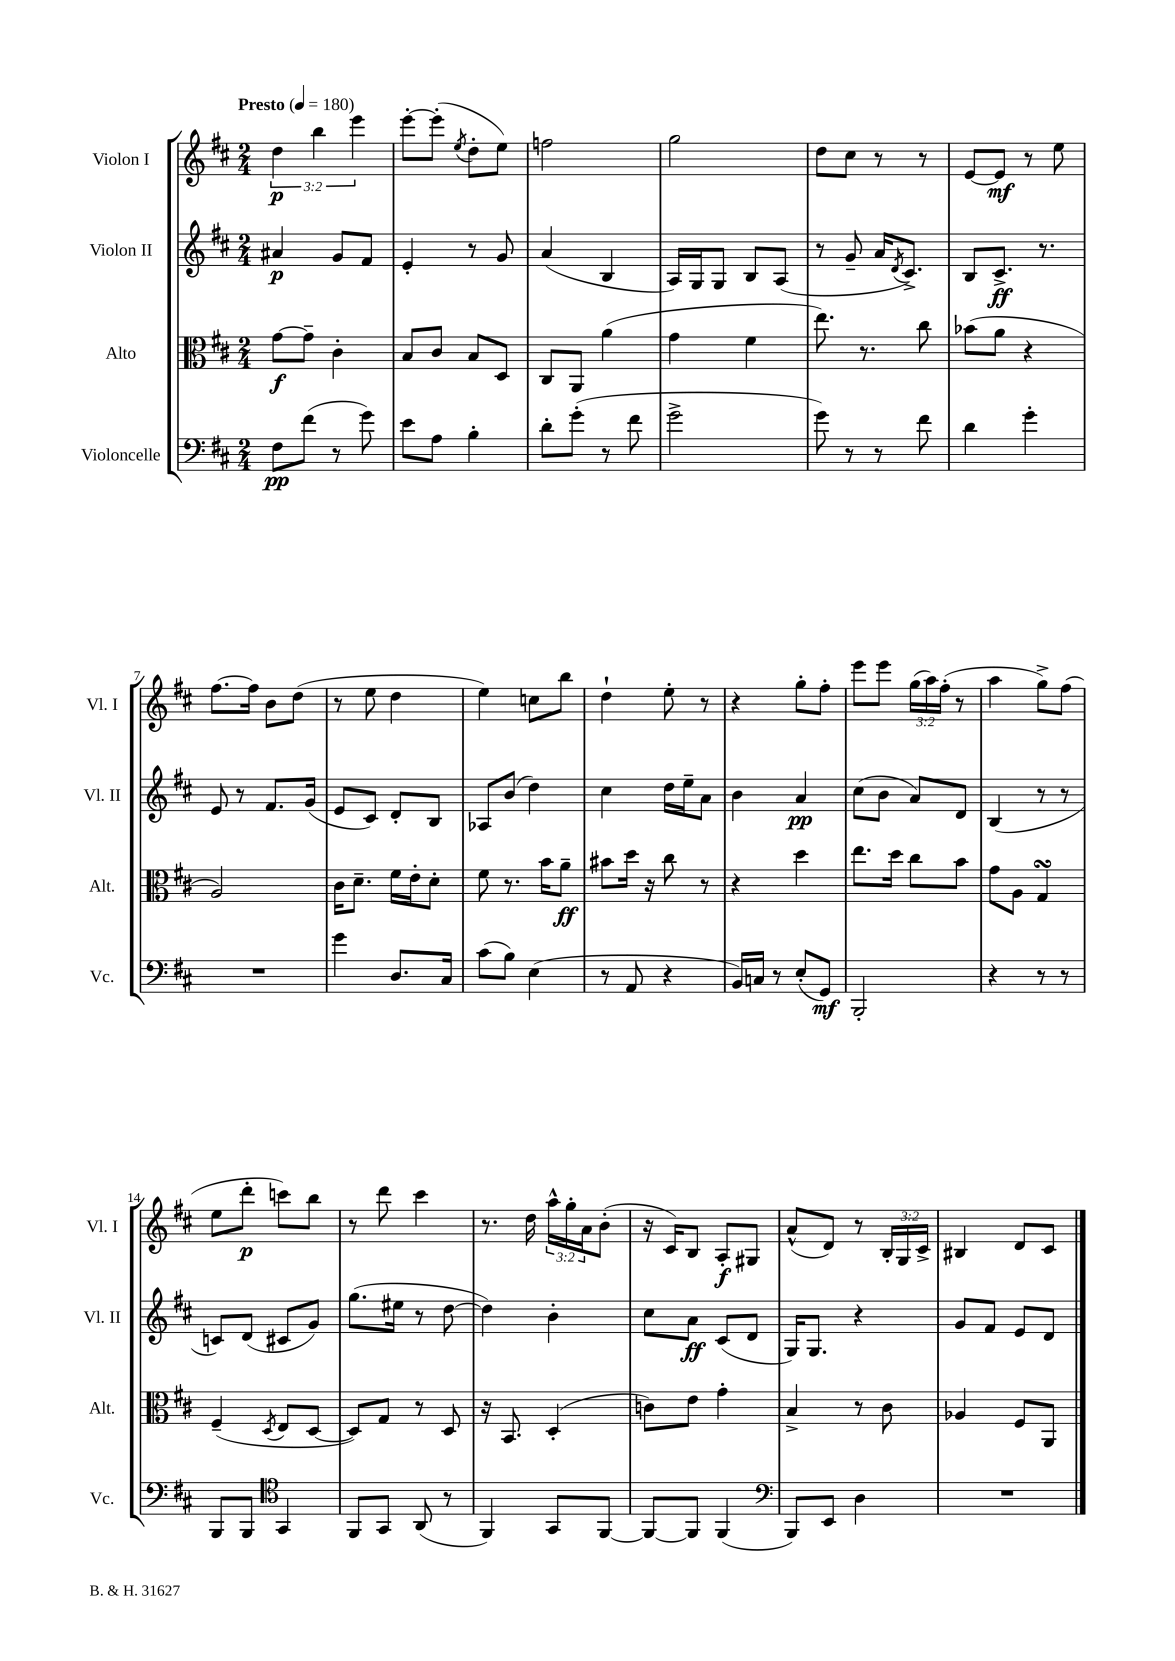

**kern	**kern	**kern	**kern
*staff4	*staff3	*staff2	*staff1
*clefF4	*clefC3	*clefG2	*clefG2
*k[f#c#]	*k[f#c#]	*k[f#c#]	*k[f#c#]
*M2/4	*M2/4	*M2/4	*M2/4
*MM180	*MM180	*MM180	*MM180
8F#	[8g	4a#	6dd
(8f#	8g~]	.	.
.	.	.	6bb
8r	4c#'	8g	.
.	.	.	6eee
8g)	.	8f#	.
=	=	=	=
8e	8B	4e'	[8eee'
8A	8c#	.	(8eee']
.	.	.	8qee
4B'	8B	8r	8dd'
.	8D	8g	8ee)
=	=	=	=
8d'	8C#	(4a	2ff
(8g'	8AA	.	.
8r	(4a	4B	.
8f#	.	.	.
=	=	=	=
2g^	4g	16A)	2gg
.	.	16G	.
.	.	8G	.
.	4f#	8B	.
.	.	(8A	.
=	=	=	=
8g)	8.ee)	8r	8dd
8r	.	8g~	8cc#
.	8.r	.	.
8r	.	16a	8r
.	.	8qd	.
.	.	8.c#^)	.
8f#	8cc#	.	8r
=	=	=	=
4d	(8b-	8B	[8e
.	8a	8.c#^	8e]
4g'	4r	.	8r
.	.	8.r	.
.	.	.	8ee
=	=	=	=
2r	2A)	8e	[8.ff#
.	.	8r	.
.	.	.	16ff#]
.	.	8.f#	8b
.	.	.	(8dd
.	.	(16g	.
=	=	=	=
4g	16c#	8e	8r
.	8.d~	.	.
.	.	8c#)	8ee
8.D	16f#	8d'	4dd
.	16e'	.	.
.	8d'	8B	.
16C#	.	.	.
=	=	=	=
(8c#	8f#	8A-	4ee)
8B)	8.r	(8b	.
(4E	.	4dd)	8cc
.	16b	.	.
.	8a~	.	8bb
=	=	=	=
8r	8b#	4cc#	4dd`
8AA	16dd	.	.
.	16r	.	.
4r	8cc#	16dd	8ee'
.	.	16ee~	.
.	8r	8a	8r
=	=	=	=
16BB)	4r	4b	4r
16C	.	.	.
8r	.	.	.
(8E'	4dd	4a	8gg'
8GG)	.	.	8ff#'
=	=	=	=
2BBB'	8.ee	(8cc#	8eee
.	.	8b	8eee
.	16dd	.	.
.	8cc#	8a)	(24gg
.	.	.	24aa)
.	.	.	(24ff#'
.	8b	8d	8r
=	=	=	=
4r	8g	(4B	4aa
.	8A	.	.
8r	4G	8r	8gg^)
8r	.	8r	(8ff#
=	=	=	=
8BBB	(4F#~	8c)	8ee
8BBB	.	(8d	8ddd'
*clefC4	*	*	*
.	8qD	.	.
4GG	8E	8c#	8ccc)
.	[8D	8g)	8bb
=	=	=	=
8FF#	8D])	(8.gg	8r
8GG	8G	.	8ddd
.	.	16ee#	.
(8AA	8r	8r	4ccc#
8r	8D	[8dd	.
=	=	=	=
4FF#)	16r	4dd])	8.r
.	8.BB	.	.
.	.	.	16dd
8GG	(4D'	4b'	24aa^^
.	.	.	24gg'
.	.	.	24a
[8FF#	.	.	(8b'
=	=	=	=
8FF#_	8c)	8cc#	16r
.	.	.	16c#)
8FF#]	8e	8a	8B
(4FF#	4g'	(8c#	8A'
.	.	8d	8G#
=	=	=	=
*clefF4	*	*	*
8BBB)	4B^	16G)	(8a^^
.	.	8.G	.
8EE	.	.	8d)
4D	8r	4r	8r
.	8c#	.	24B'
.	.	.	24G
.	.	.	24c#^
=	=	=	=
2r	4A-	8g	4B#
.	.	8f#	.
.	8F#	8e	8d
.	8AA	8d	8c#
==	==	==	==
*-	*-	*-	*-
